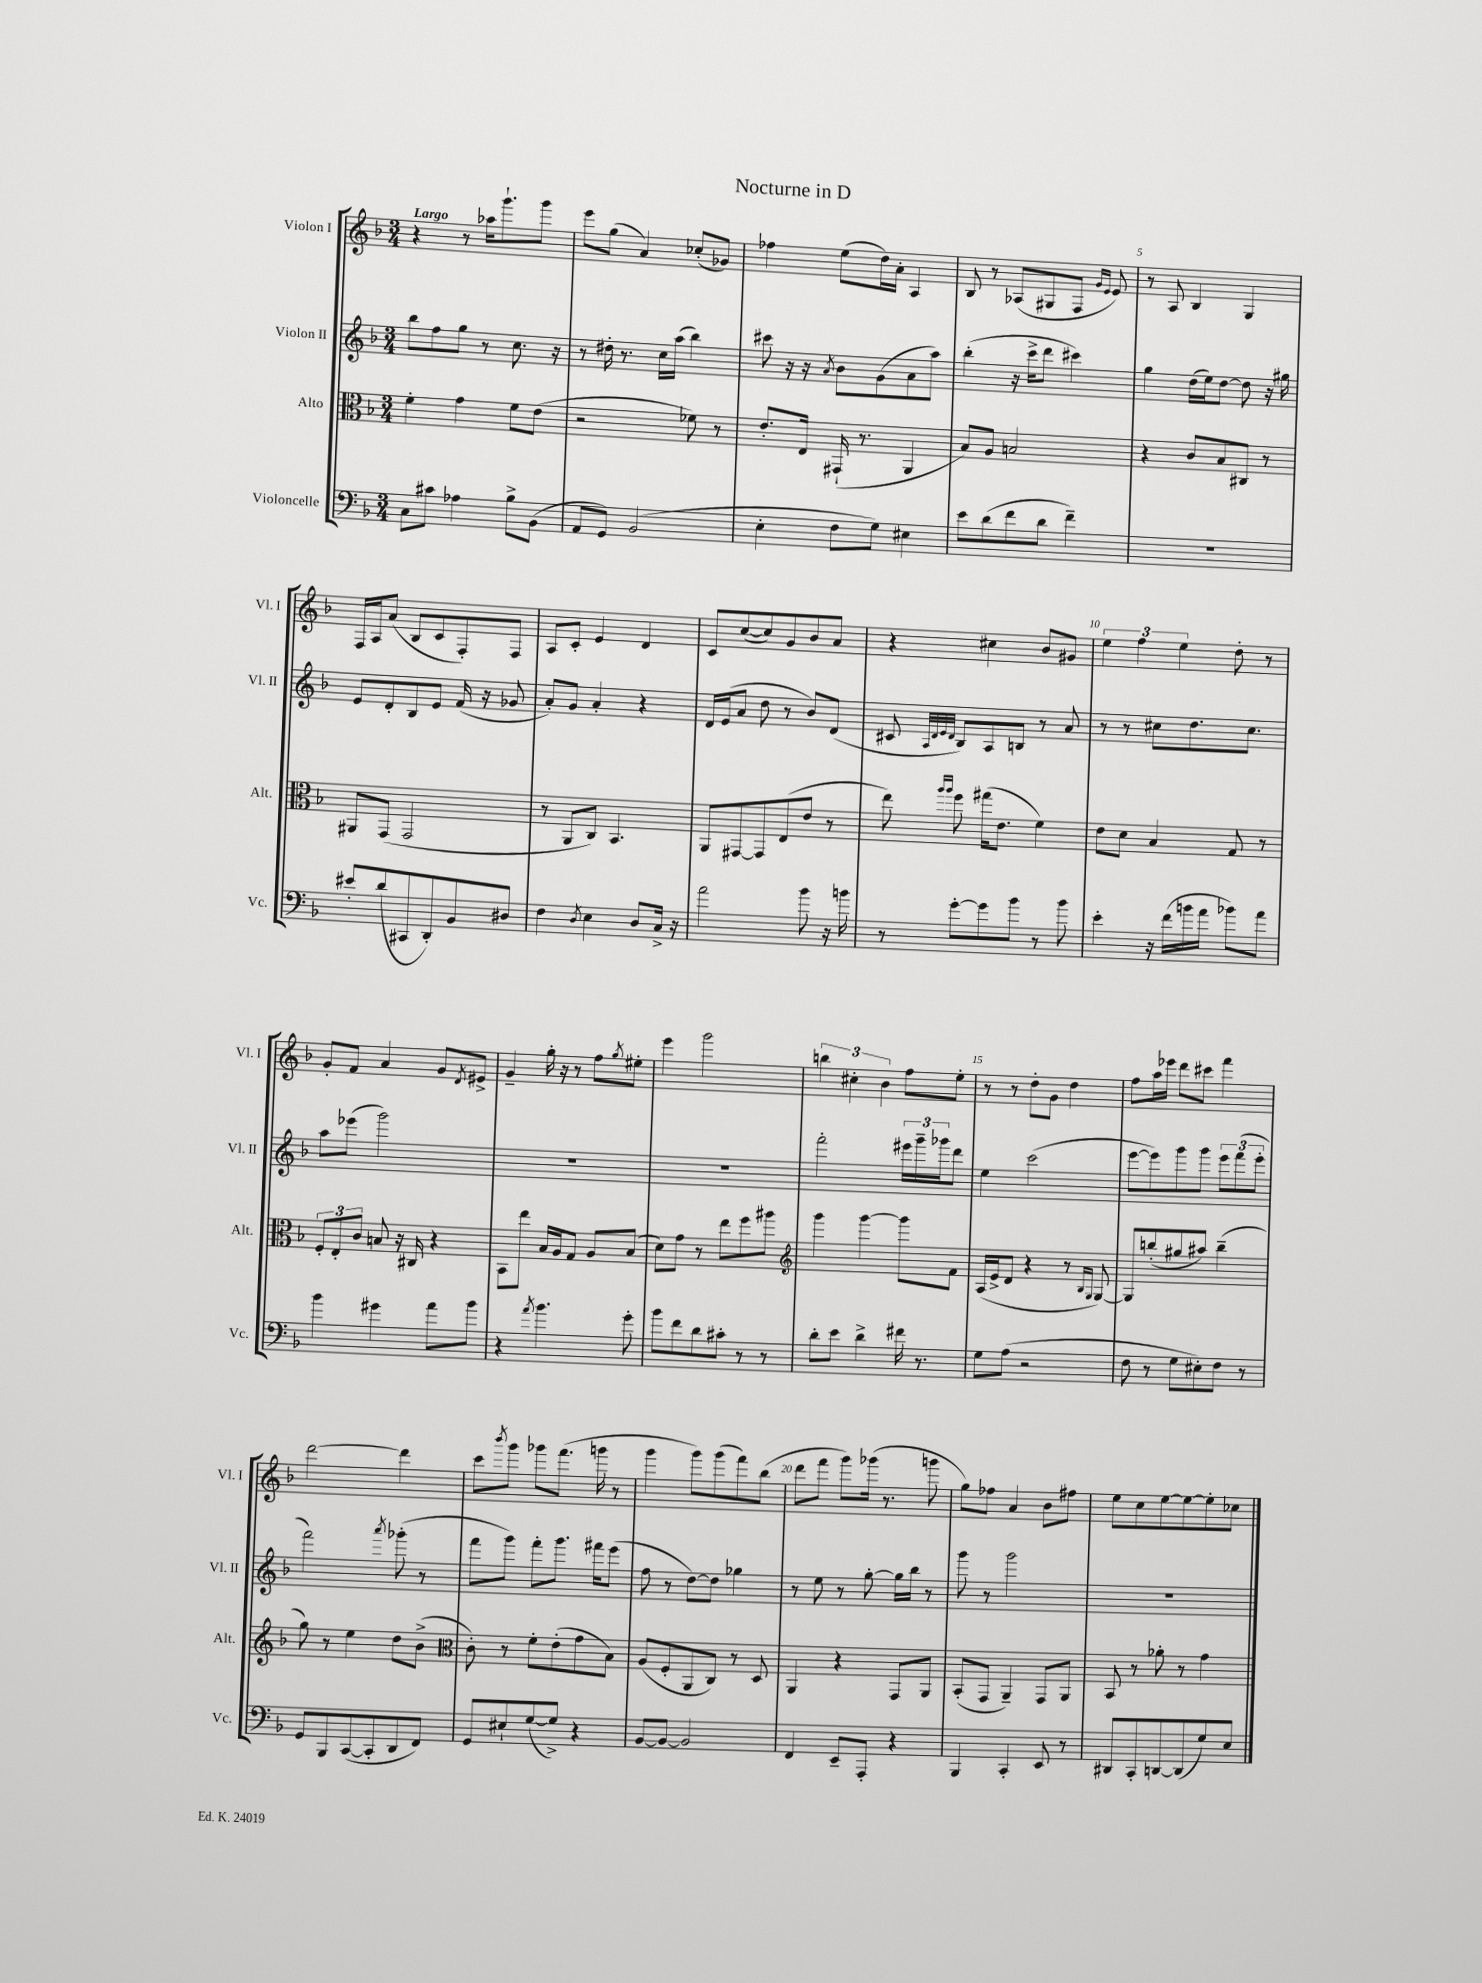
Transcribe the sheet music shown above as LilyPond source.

\header { title = "Nocturne in D" }
<<
\new StaffGroup <<
\new Staff = "s0" \with { instrumentName = "Violon I" shortInstrumentName = "Vl. I" } {
    \clef treble \key f \major \numericTimeSignature \time 3/4 \tempo "Largo"
    r4 r8 aes''16 g'''8.-! g'''8 |
    e'''8 g''8( a'4) ces''8-.( ges'8) |
    fes''4 e''8( d''16) a'16-. a4 |
    bes8 r8 aes8( gis8 f8 \grace { g'16 e'16 } e'8) |
    r8 a8 bes4 g4 |
    f16 a16 a'8( bes8 c'8 f8-.) f8 |
    a8 c'8-. e'4 d'4 |
    c'8 c''8~( c''8) g'8 bes'8 a'8 |
    r4 cis''4 bes'8 gis'8 |
    \tuplet 3/2 { e''4 f''4 e''4 } d''8-. r8 |
    g'8-. f'8 a'4 g'8 \acciaccatura { d'8 } eis'8-> |
    g'4-- g''16-. r16 r8 f''8 \acciaccatura { g''8 } eis''8-. |
    e'''4 g'''2 |
    \tuplet 3/2 { b''4 cis''4-. bes'4 } f''8 e''8-. |
    r8 r8 d''8-. g'8 d''4 |
    f''8 a''16 ees'''16 d'''8 cis'''8 f'''4 |
    d'''2~ d'''4 |
    c'''8 \acciaccatura { bes'''8 } g'''8 ges'''8 f'''8.( g'''16 r8 |
    g'''4 g'''8) g'''8( f'''8) bes''8( |
    d'''8 f'''8 g'''8) ges'''16( r8. g'''8 |
    g''8) fes''8 a'4 bes'8 fis''8 |
    e''8 c''8 e''8~ e''8~ e''8-. ces''8 \bar "|." |
}
\new Staff = "s1" \with { instrumentName = "Violon II" shortInstrumentName = "Vl. II" } {
    \clef treble \key f \major \numericTimeSignature \time 3/4
    bes''8 f''8 g''8 r8 c''8. r16 |
    r8 dis''16-. r8. c''16 a''16( bes''4) |
    cis'''8 r16 r16 \acciaccatura { a'8 } bes'8 g'8( a'8 a''8) |
    bes''4-.( r16 c'''16-> d'''8 cis'''4) |
    g''4 d''16( e''16) d''8~ d''8 r16 gis''16 |
    e'8 d'8-. bes8 e'8 f'16( r16 ges'8 |
    a'8-.) g'8 a'4-. r4 |
    d'16 e'16( a'8 d''8 r8 bes'8) d'8( |
    cis'8 \grace { a32 d'32 e'32 d'32 } bes8) a8 b8 r8 a'8 |
    r8 r8 cis''8 d''8. cis''8. |
    a''8 ees'''8( g'''2) |
    R2. |
    R2. |
    f'''2-. \tuplet 3/2 { eis'''16 g'''16-- ges'''16 } d'''8 |
    e''4 c'''2( |
    e'''8~ e'''8) g'''8 g'''8 \tuplet 3/2 { e'''8 f'''8( e'''8-. } |
    f'''2) \acciaccatura { a'''8 } ges'''8-.( r8 |
    f'''8 g'''8) f'''8-. g'''8. fis'''16 e'''8( |
    f''8 r8 d''8~) d''8 ges''4 |
    r8 e''8 r8 g''8~-. g''16 bes''16 r8 |
    g'''8 r8 g'''2 |
    R2. \bar "|." |
}
\new Staff = "s2" \with { instrumentName = "Alto" shortInstrumentName = "Alt." } {
    \clef alto \key f \major \numericTimeSignature \time 3/4
    f'4-. g'4 f'8 e'8( |
    r2 fes'8) r8 |
    e'8.-. e16 gis,16-!( r8. a,4 |
    bes8) a8 b2 |
    r4 c'8 bes8 cis8 r8 |
    ais,8 g,8( g,2 |
    r8 a,8 c8) bes,4. |
    a,8 gis,8~ gis,8 e8( e'8 r8 |
    e''8) \grace { a''16 a''16 } f''8 gis''16( e'8. f'4) |
    e'8 d'8 bes4 g8 r8 |
    \tuplet 3/2 { f8-. e8-. c'8 } b8 r16 cis16 r4 |
    bes,8 e''8 bes16 a16 g8 a8 bes8( |
    d'8) g'8 r8 e''8 f''8 ais''8 |
    \clef treble g'''4 g'''4~ g'''8 f'8 |
    a16( e'16-> d'8 r4 r8 \grace { bes16 g16 } g8~) |
    g8 b''8-.( gis''8 ais''8) b''4--( |
    g''8) r8 e''4 d''8 bes'8->( |
    \clef alto c'8-.) r8 f'8-. e'8-.( g'8 bes8) |
    a8( f8-. a,8 c8) r8 d8 |
    a,4 r4 g,8 a,8 |
    bes,8-.( g,8 a,4--) g,8 a,8 |
    bes,8 r8 aes'8-. r8 g'4 \bar "|." |
}
\new Staff = "s3" \with { instrumentName = "Violoncelle" shortInstrumentName = "Vc." } {
    \clef bass \key f \major \numericTimeSignature \time 3/4
    c8 cis'8 aes4 bes8-> bes,8( |
    a,8 g,8) bes,2( |
    e4-. f8 g8) eis4 |
    e'8 d'8( f'8 d'8 f'4--) |
    R2. |
    eis'8-. d'8( cis,8 d,8-.) bes,8 dis8 |
    f4 \acciaccatura { d8 } e4 d8 c16-> r16 |
    a'2 bes'8 r16 b'16 |
    r8 g'8~-. g'8 bes'8 r8 bes'8 |
    e'4-. r16 f'16( b'16 a'16 bes'8) a'8 |
    bes'4 gis'4 a'8 bes'8 |
    r4 \acciaccatura { a'8 } bes'4. g'8-. |
    bes'8 f'8 d'8 cis'8-. r8 r8 |
    d'8-. e'8 d'4-> fis'16 r8. |
    g8 a8( r2 |
    f8 r8 g8 eis8-.) f8 r8 |
    g,8 bes,,8 c,8~( c,8-. d,8 f,8) |
    g,8 eis8-! g8~( g8->) r4 |
    bes,8~ bes,8~ bes,2 |
    f,4 e,8-- a,,8-. r4 |
    bes,,4 c,4-. e,8 r8 |
    dis,8 c,8-. d,8~ d,8( g8) e8 \bar "|." |
}
>>
>>
\layout { \context { \Score \override BarNumber.break-visibility = ##(#f #t #t) barNumberVisibility = #(every-nth-bar-number-visible 5) } }
